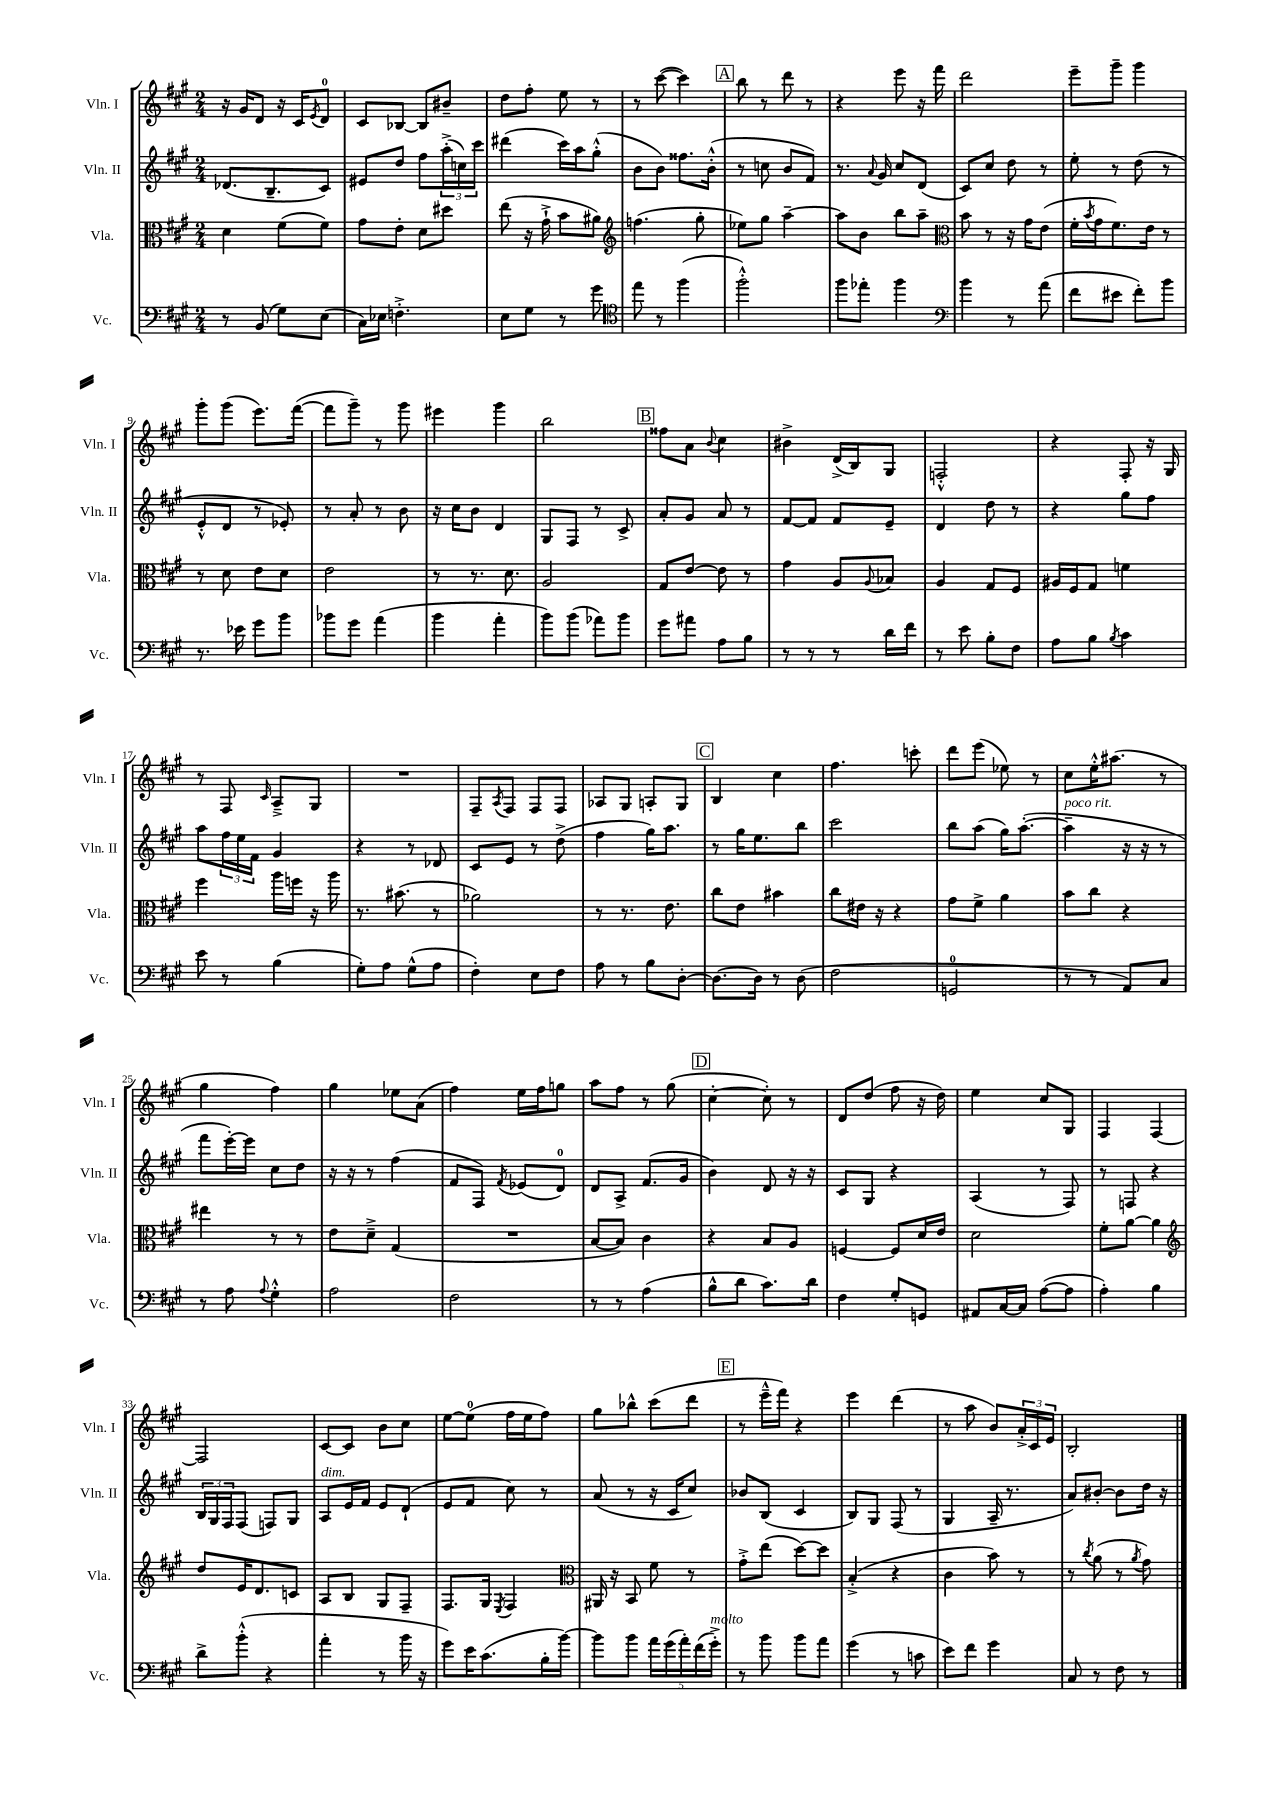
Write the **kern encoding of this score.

**kern	**kern	**kern	**kern
*staff4	*staff3	*staff2	*staff1
*clefF4	*clefC3	*clefG2	*clefG2
*k[f#c#g#]	*k[f#c#g#]	*k[f#c#g#]	*k[f#c#g#]
*M2/4	*M2/4	*M2/4	*M2/4
8r	4d	(8.d-	16r
.	.	.	16g#
(8BB	.	.	8d
.	.	8.B~	.
8G#)	(8f#	.	16r
.	.	.	16c#
.	.	.	8qe
(8E	8f#)	8c#)	8d
=	=	=	=
16C#)	8g#	8e#	8c#
16E-	.	.	.
4.F'^	8e'	8dd	[8B-
.	8d	8ff#	8B-]
.	8dd#	(24aa'^	8b#~
.	.	24cc)	.
.	.	24ccc#	.
=	=	=	=
8E	(8ee	(4ddd#	8dd
8G#	16r	.	8ff#'
.	16g#`^	.	.
8r	8b	16ccc#)	8ee
.	.	16aa	.
8g#	8a#)	(8gg#'^^	8r
=	=	=	=
*clefC4	*clefG2	*	*
8ee	(4.ff	8b	8r
8r	.	8b)	([8ccc#
(4ff#	.	8.ff##	4ccc#])
.	8gg#'	.	.
.	.	(16b'^^	.
=	=	=	=
2ff#'^^)	8ee-)	8r	8bb
.	8gg#	8cc	8r
.	[4aa~	8b	8ddd
.	.	8f#)	8r
=	=	=	=
8ff#	8aa]	8.r	4r
8ee-'	8b	.	.
.	.	8qqa	.
.	.	16g#	.
4ff#	8bb	8cc#	8eee
.	8aa~	(8d	16r
.	.	.	16fff#
=	=	=	=
*clefF4	*clefC3	*	*
4b	8b	8c#)	2ddd
.	8r	8cc#	.
8r	16r	8dd	.
.	16g#	.	.
(8a	(8e	8r	.
=	=	=	=
8f#	16f#'	8ee'	8eee~
.	8qb	.	.
.	16g#	.	.
8e#	8.f#)	8r	8ggg#~
8f#')	.	(8dd	4ggg#
.	16e	.	.
8b	8r	8r	.
=	=	=	=
8.r	8r	8e'^^	8ggg#'
.	8d	8d	(8ggg#
16e-	.	.	.
8g#	8e	8r	8.eee)
8b	8d	8e-')	.
.	.	.	([16fff#
=	=	=	=
8b-	2e	8r	8fff#]
8g#	.	8a'	8ggg#~)
(4a	.	8r	8r
.	.	8b	8ggg#
=	=	=	=
4b	8r	16r	4eee#
.	.	16cc#	.
.	8.r	8b	.
4a'	.	4d	4ggg#
.	8.d	.	.
=	=	=	=
8b)	2A	8G#	2bb
(8b	.	8F#	.
8a-)	.	8r	.
8b	.	8c#^	.
=	=	=	=
8g#	8G#	8a'	8ff##
8a#	[8e	8g#	8a
.	.	.	8qqb
8A	8e]	8a	4cc#
8B	8r	8r	.
=	=	=	=
8r	4g#	[8f#	4b#^
8r	.	8f#]	.
8r	8A	8f#	(16d^
.	.	.	16B)
.	8qqA	.	.
16d	8B-	8e~	8G#
16f#	.	.	.
=	=	=	=
8r	4A	4d	2F'^^
8e	.	.	.
8B'	8G#	8dd	.
8F#	8F#	8r	.
=	=	=	=
8A	16A#	4r	4r
.	16F#	.	.
8B	8G#	.	.
8qB	.	.	.
4c#	4f	8gg#	8F#'
.	.	8ff#	16r
.	.	.	16G#
=	=	=	=
8e	4ff#	8aa	8r
8r	.	24ff#	8F#
.	.	24ee	.
.	.	24f#	.
.	.	.	16qqc#
(4B	16aa	4g#	8A~^
.	16ff	.	.
.	16r	.	8G#
.	16aa	.	.
=	=	=	=
8G#')	8.r	4r	2r
8A	.	.	.
.	(8.b#	.	.
(8G#^^	.	8r	.
8A	8r	8d-	.
=	=	=	=
4F#')	2a-)	8c#	8F#~
.	.	.	8qA
.	.	8e	8F#
8E	.	8r	8F#
8F#	.	(8dd^	8F#
=	=	=	=
8A	8r	4ff#	8A-
8r	8.r	.	8G#
8B	.	16gg#)	8A'
.	8.e	8.aa	.
[8D'	.	.	8G#
=	=	=	=
8.D_	8cc#	8r	4B
.	8e	16gg#	.
16D]	.	8.ee	.
8r	4b#	.	4cc#
(8D	.	8bb	.
=	=	=	=
2F#	8cc#	2ccc#	4.ff#
.	16e#	.	.
.	16r	.	.
.	4r	.	.
.	.	.	8ccc'
=	=	=	=
2GG	8g#	8bb	8ddd
.	8f#^	(8aa	(8eee
.	4a	16gg#)	8ee-)
.	.	([8.aa'	.
.	.	.	8r
=	=	=	=
8r	8b	4aa~]	8cc#
8r	8cc#	.	16ee'^^
.	.	.	(8.aa#
8AA)	4r	16r	.
.	.	16r	.
8C#	.	8r	8r
=	=	=	=
8r	4ee#	8fff#	4gg#
8A	.	[16eee')	.
.	.	16eee]	.
8qqA	.	.	.
4G#'^^	8r	8cc#	4ff#)
.	8r	8dd	.
=	=	=	=
2A	8e	16r	4gg#
.	.	16r	.
.	8d~^	8r	.
.	(4G#	(4ff#	8ee-
.	.	.	(8a
=	=	=	=
2F#	2r	8f#	4ff#)
.	.	8F#)	.
.	.	8qf#	.
.	.	(8e-	16ee
.	.	.	16ff#
.	.	8d)	8gg
=	=	=	=
8r	[8B	8d	8aa
8r	8B])	8A^	8ff#
(4A	4c#	(8.f#	8r
.	.	.	(8gg#
.	.	16g#	.
=	=	=	=
8B^^	4r	4b)	[4cc#'
8d	.	.	.
8.c#)	8B	8d	8cc#'])
.	8A	16r	8r
16d	.	16r	.
=	=	=	=
4F#	[4F	8c#	8d
.	.	8G#	(8dd
8G#'	8F]	4r	8ff#
8GG	16d	.	16r
.	16e	.	16dd)
=	=	=	=
8AA#	2d	(4A	4ee
[16C#	.	.	.
16C#]	.	.	.
([8A	.	8r	8cc#
8A]	.	8F#)	8G#
=	=	=	=
4A')	8f#'	8r	4F#
.	[8a	8F	.
4B	4a]	4r	[4F#
=	=	=	=
*	*clefG2	*	*
8d^	8dd	24B	2F#]
.	.	24G#	.
.	.	24F#	.
(8b'^^	16e	(8F#	.
.	8.d	.	.
4r	.	8F)	.
.	8c	8G#	.
=	=	=	=
4a'	8A	8A	[8c#
.	8B	16e	8c#]
.	.	16f#	.
8r	8G#	8e	8b
16b	8F#~	(8d`	8cc#
16r	.	.	.
=	=	=	=
8g#)	8.F#	8e	[8ee
16e	.	8f#	(8ee]
(8.c#	16G#	.	.
.	8qE	.	.
.	4F#	8cc#)	16ff#
.	.	.	16ee
16B'	.	8r	8ff#)
[16b)	.	.	.
=	=	=	=
*	*clefC3	*	*
8b]	16AA#	(8a	8gg#
.	16r	.	.
8b	8BB	8r	8bb-^^
20a	8f#	16r	(8ccc#
(20g#	.	.	.
.	.	16c#	.
20a')	.	.	.
.	8r	8cc#)	8ddd
(20f#	.	.	.
20g#'^)	.	.	.
=	=	=	=
8r	8g#'^	8b-	8r
8b	(8ee	(8B	16eee~^^
.	.	.	16fff#)
8b	[8dd)	4c#	4r
8a	8dd]	.	.
=	=	=	=
(4g#	(4B'^	8B)	4eee
.	.	8G#	.
8r	4r	(8F#	(4ddd
8c	.	8r	.
=	=	=	=
8e)	4c#	4G#	8r
8f#	.	.	8aa
4g#	8b)	16A~	8b)
.	.	8.r	.
.	8r	.	24a'^
.	.	.	24c#
.	.	.	24e
=	=	=	=
8C#	8r	8a)	2B'
.	8qcc#	.	.
8r	(8a	[8b#'	.
8F#	8r	8b#]	.
.	8qa	.	.
8r	8g#)	16dd	.
.	.	16r	.
==	==	==	==
*-	*-	*-	*-
